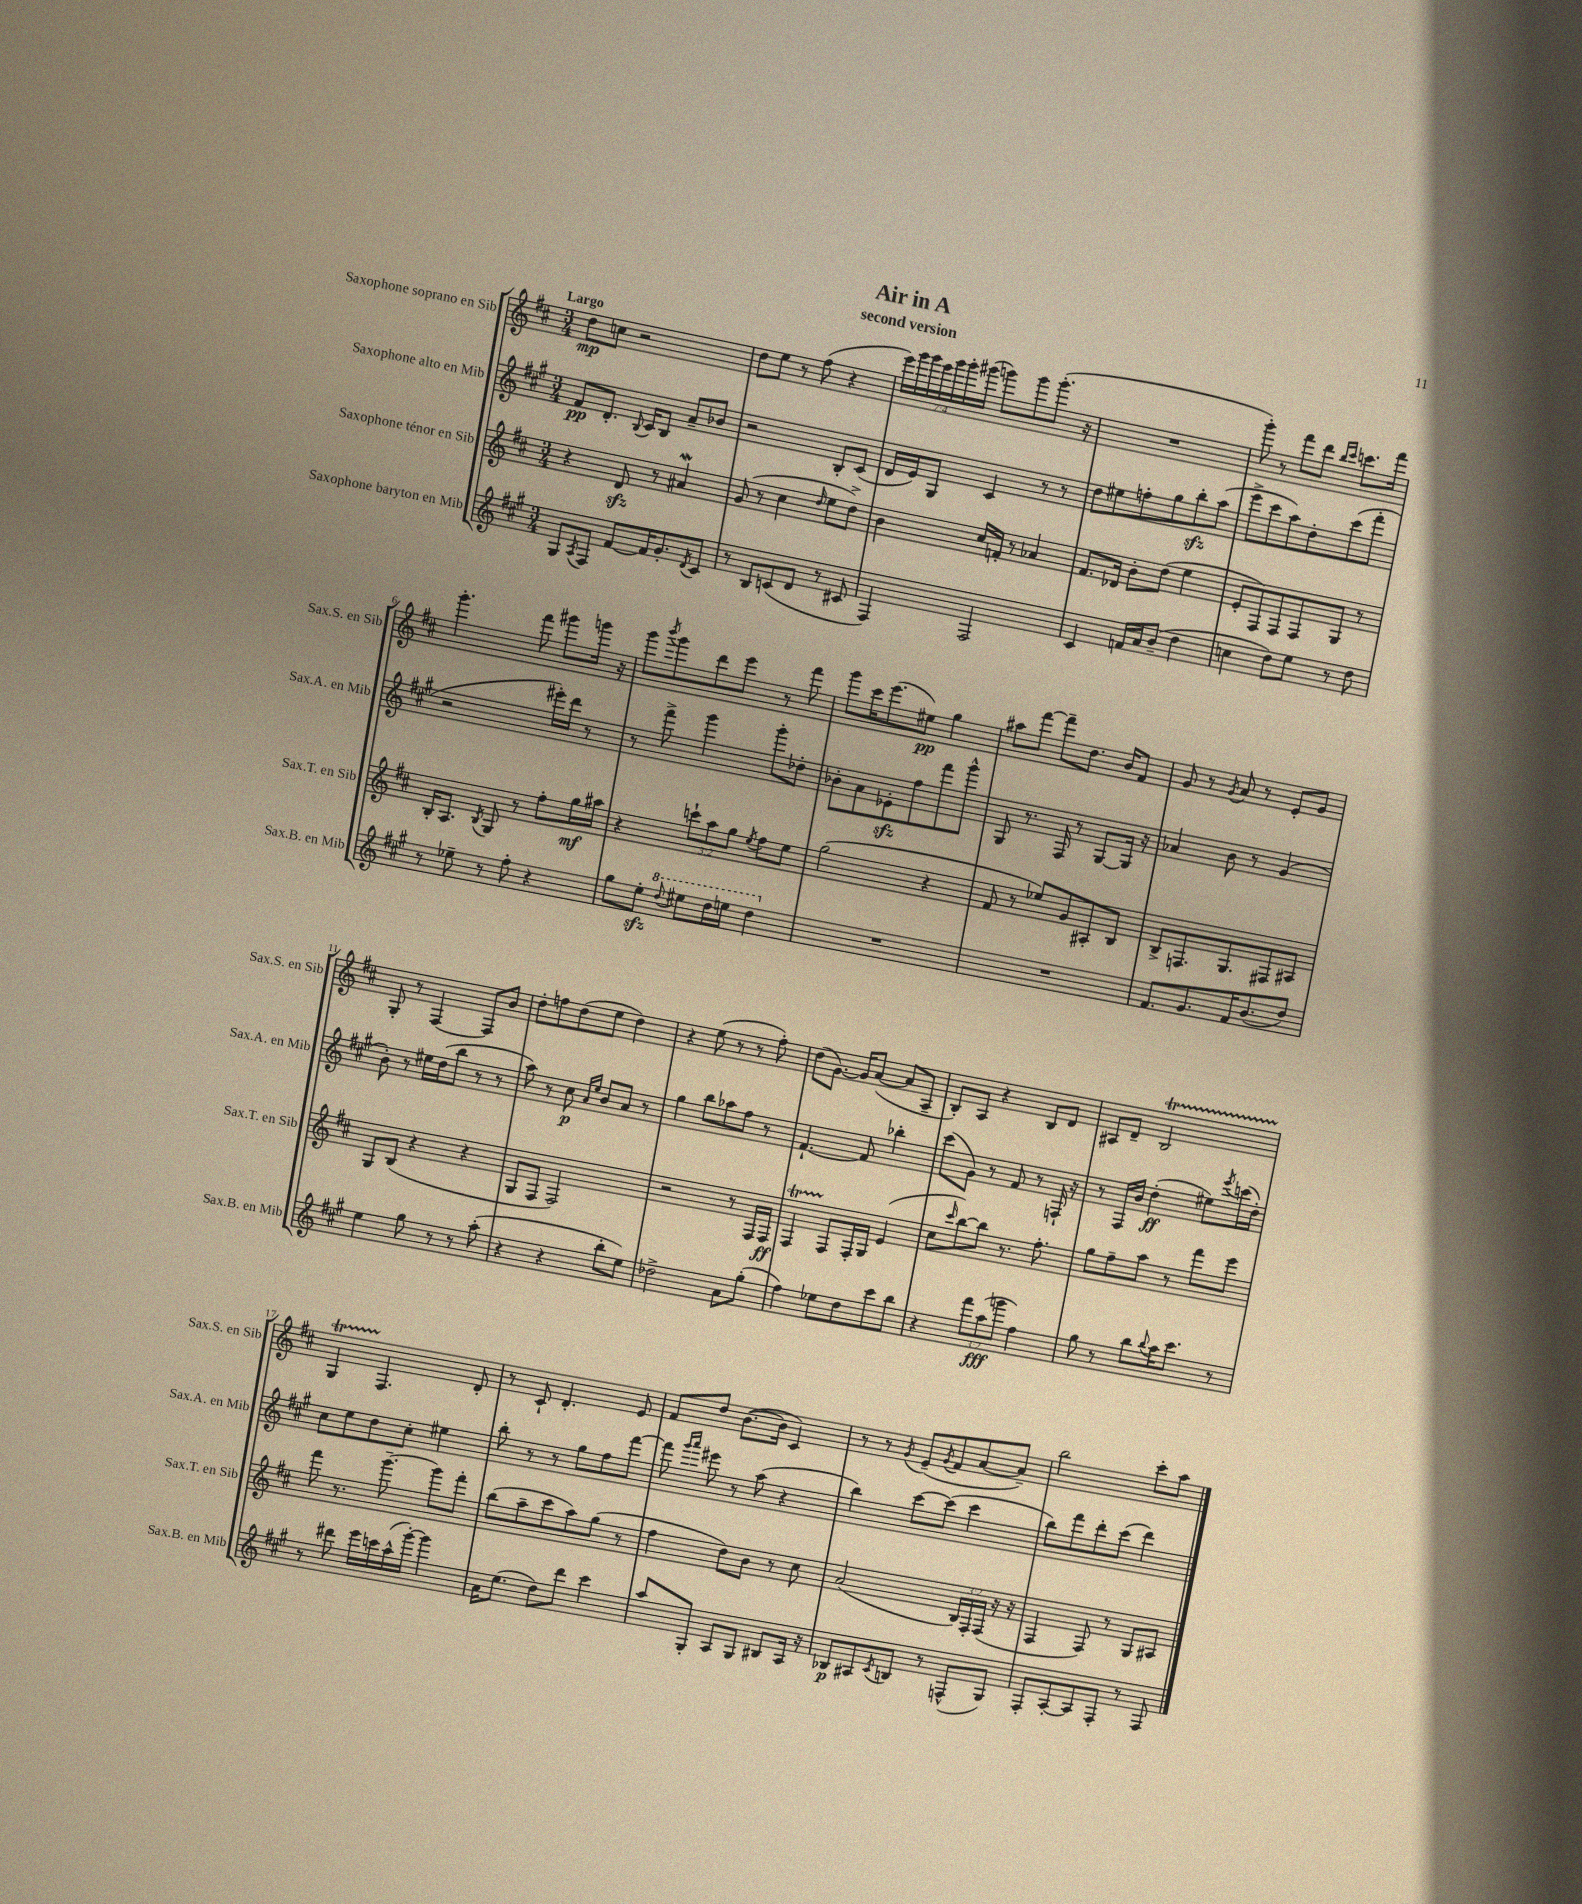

**kern	**kern	**kern	**kern
*staff4	*staff3	*staff2	*staff1
*clefG2	*clefG2	*clefG2	*clefG2
*k[f#c#g#]	*k[f#c#]	*k[f#c#g#]	*k[f#c#]
*M3/4	*M3/4	*M3/4	*M3/4
8G#	4r	8f#	8dd
8qA	.	.	.
8F#	.	8.d'	8cc
[8f#	8d	.	2r
.	.	8qqB	.
.	.	16c#	.
16f#]	8r	8B	.
8.g#'	.	.	.
.	4a#	8a~	.
8qd	.	.	.
8c#	.	8b-	.
=	=	=	=
8r	(8g	2r	8dd
8B	8r	.	8ee
(8c	4cc#	.	8r
8d	.	.	(8ff#
.	16qqdd	.	.
8r	8ee	8B'	4r
8c#	8dd^)	(8c#	.
=	=	=	=
4F#)	4b	16d	28eee)
.	.	.	28ggg
.	.	16e)	.
.	.	.	28ggg
.	.	.	28eee
.	.	8G#	.
.	.	.	28ggg
.	.	.	28ggg'
.	.	.	(28ggg#
2F#	16cc#	4c#	8ggg)
.	16f'	.	.
.	8r	.	8ggg
.	4a-	8r	(8.ggg'
.	.	8r	.
.	.	.	16r
=	=	=	=
4c#	8.f#	8dd	2.r
.	.	8ee#	.
.	16d-	.	.
16f	8b'	8ff'	.
16a	.	.	.
(8b~	(8dd	8gg#	.
4dd	4ee	8bb'	.
.	.	(8aa	.
=	=	=	=
4cc	8e'	8eee^	8ggg')
.	8F#)	8ccc#	8r
8dd)	8F#	8aa)	8fff#
8ee	8F#	8dd'	8ddd
.	.	.	16qqbb
.	.	.	16qqccc#
8r	8G	(8ccc#	8.ccc
8dd	8r	8fff#'	.
.	.	.	16fff#
=	=	=	=
8r	16B'	2r	4.ggg'
.	8.A	.	.
8ee-~	.	.	.
.	8qB	.	.
8r	8G	.	.
8ff#'	8r	.	8fff#
4r	8ff#'	16eee#')	8ggg#
.	.	16ddd	.
.	16gg	8r	16ggg
.	16aa#	.	16r
=	=	=	=
8gg#	4r	8r	8ggg
.	.	.	8qbbb
8ee'	.	8fff#^	8ggg
8qqddd	.	.	.
8eee#	12ccc`	4ggg#	8ddd
.	12aa	.	.
16ddd	.	.	8eee
.	12gg	.	.
16eee	.	.	.
.	8qee	.	.
4ddd	8ff#	8ggg#'	8r
.	8ee	8dd-'	8fff#
=	=	=	=
2.r	(2gg	8b-'	8ggg
.	.	8a	16ccc#
.	.	.	(8.eee
.	.	8e-'	.
.	.	8ff#	8ee#)
.	4r	8fff#	4gg
.	.	8ggg#^^	.
=	=	=	=
2.r	8f#	8G#	8aa#
.	8r	8.r	[8fff#
.	8ee-)	.	8fff#~]
.	.	16F#	.
.	8g	8r	8.dd
.	8A#'	[8G#	.
.	.	.	16b
.	8B	16G#]	8f#
.	.	16r	.
=	=	=	=
8.f#	8B^	4a-	8g
.	8.F	.	8r
8.g#	.	.	.
.	.	.	8qg
.	.	8b	8a
.	8.G	.	.
16f#	.	8r	8r
(8.b	.	.	.
.	8F#	(4g#	8e'
8dd)	8A#	.	8g
=	=	=	=
4ee	8G	8b')	8G'
.	(8B	8r	8r
8gg#	4r	16ee#	[4F#
.	.	(16dd	.
8r	.	8bb	.
8r	4r	8r	8F#]
(8aa'	.	8r	8b
=	=	=	=
4r	8G	8aa)	8dd'
.	8F#	8r	8ff
4r	2F#)	8cc#	(8dd
.	.	16qqa	.
.	.	16qqee	.
.	.	8b	8ee
8bb'	.	8a	4dd)
8ee)	.	8r	.
=	=	=	=
2dd-^	2r	4gg#	4r
.	.	8bb	(8ee
.	.	8aa-	8r
8a	8r	8ff#	8r
(8gg#'	16F#	8r	8ff#')
.	16F#	.	.
=	=	=	=
4ff#)	4F#	[4.f#`	(8dd
.	.	.	[8.g)
8ee-	8F#	.	.
.	.	.	16g]
8dd	16F#'	8f#]	([8a
.	16G	.	.
8ccc#	(4e	4bb-'	8a]
8bb	.	.	8A~
=	=	=	=
4r	8cc#	(8ccc#	8B')
.	16qqccc#	.	.
.	[8bb)	8g#)	8A
12fff#	8bb]	8r	4r
(12aa	.	.	.
.	8.r	8f#	.
12ggg	.	.	.
4ff#)	.	8r	8B
.	8.ff#'	.	.
.	.	16F`	8d
.	.	16r	.
=	=	=	=
8gg#	8gg	8r	8A#
8r	8ff#~	16F#	8d~
.	.	16b	.
8bb	8aa	(4dd'	2B
8qqbb	.	.	.
16aa	8r	.	.
8.ccc#	.	.	.
.	8fff#	8ee#)	.
.	.	8qeee	.
8r	8eee	(16ccc	.
.	.	16dd')	.
=	=	=	=
8r	8fff#	8cc#	4G
8ddd#	8.r	8ee	.
16eee	.	8dd	4.F#
16ccc	[8.ggg~	.	.
(16aa^^	.	8cc#'	.
[16ggg#')	.	.	.
4ggg#]	8ggg]	4ee#	.
.	8fff#'	.	8d'
=	=	=	=
16a	(8bb	8bb'	8r
(8.ee	.	.	.
.	8aa~	8r	8c#`
8dd)	8ccc#	8r	4.d'
8ddd	8aa)	8gg#	.
4ccc#	(8gg	8ff#	.
.	8r	[8fff#	8e
=	=	=	=
8aa	4ff#	8fff#]	8f#
.	.	16qqggg#	.
.	.	16qqaaa	.
8G#'	.	8eee#	8dd
8A	8dd)	8r	([8.b
8G#	8b	(8aa	.
.	.	.	16b]
8B#	8r	4r	4c#)
16A	8cc#	.	.
16r	.	.	.
=	=	=	=
8B-	(2a	4bb)	8r
8A#	.	.	8r
8qc#	.	.	8qg
8B	.	[8ccc#	(8e~
.	.	.	8qg
8r	.	(8ccc#]	8f#
(8F^^	24B)	4ccc#	[8a
.	24F#'	.	.
.	(24F#	.	.
8G#)	16r	.	8a~])
.	16r	.	.
=	=	=	=
8F#'	4F#	8bb)	2bb
[8A'	.	8fff#	.
8A]	8F#)	8ddd'	.
8F#'	8r	(8ccc#	.
8r	8G	4ddd)	8ccc#'
8F#	8A#	.	8aa
==	==	==	==
*-	*-	*-	*-
